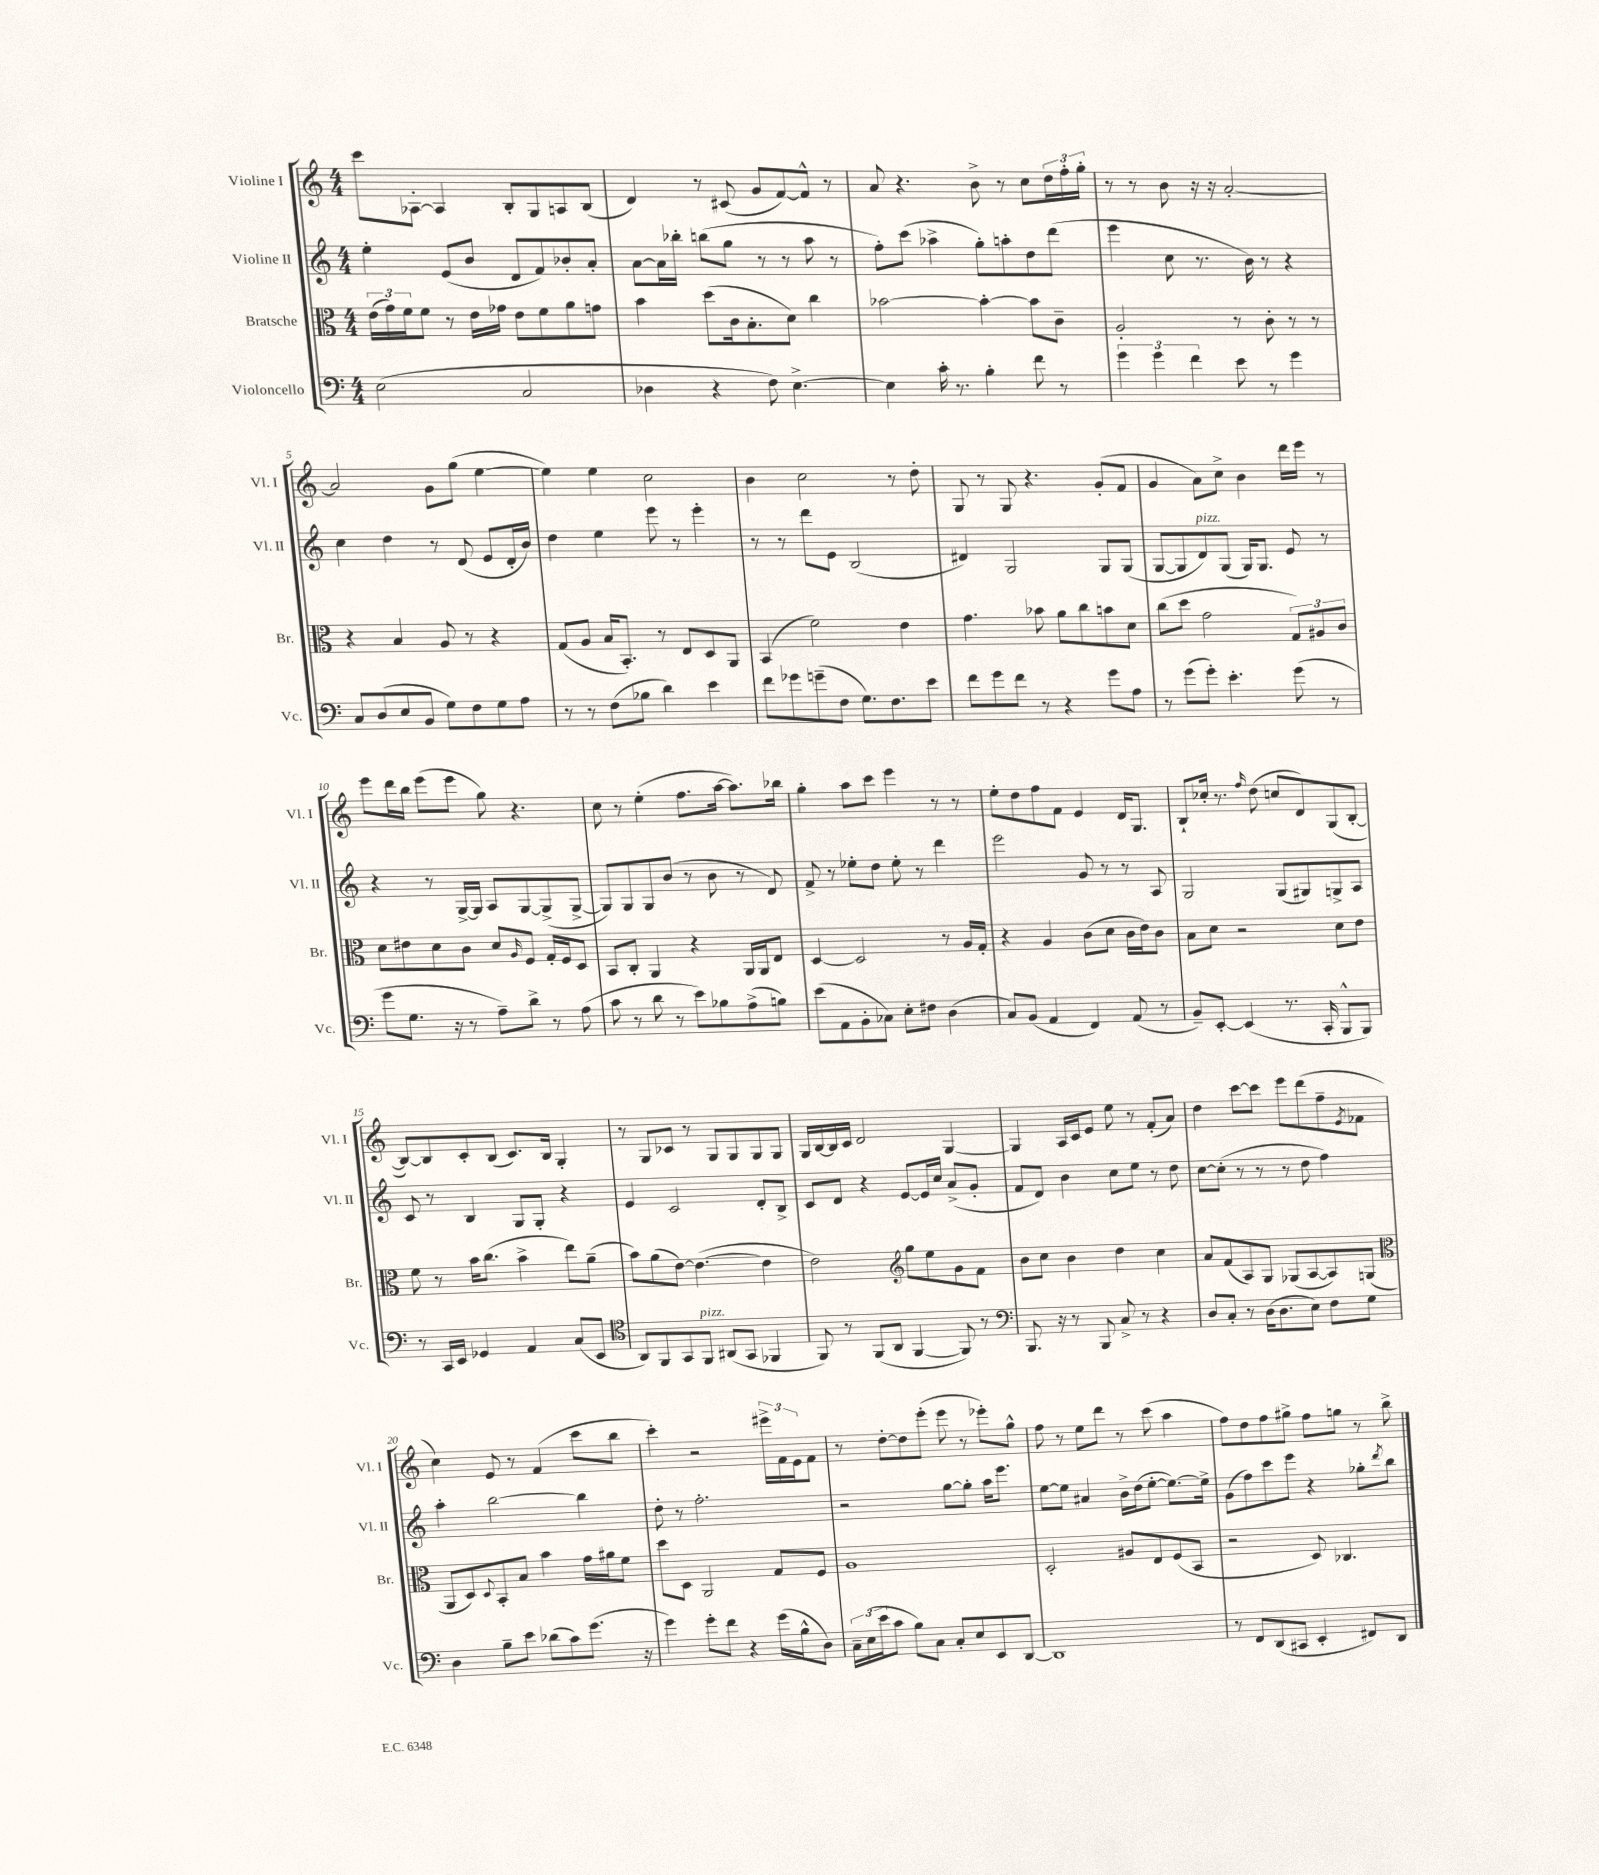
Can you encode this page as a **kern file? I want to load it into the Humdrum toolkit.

**kern	**kern	**kern	**kern
*staff4	*staff3	*staff2	*staff1
*clefF4	*clefC3	*clefG2	*clefG2
*k[]	*k[]	*k[]	*k[]
*M4/4	*M4/4	*M4/4	*M4/4
(2E	(24e	4ee'	8ccc
.	24g)	.	.
.	24f	.	.
.	8f	.	[8A-'
.	8r	(8e	4A-]
.	16e	8b	.
.	16g-	.	.
2C	8e	8d	8B'
.	8f	8f)	8G
.	8a	8b-'	8A
.	8g	8a'	(8B
=	=	=	=
4D-	4b	[8a	4d)
.	.	16a]	.
.	.	16bb-'	.
4r	(8dd	(8bb	8r
.	16c	8gg	(8c#
.	8.B'	.	.
8F)	.	8r	8g
[4.E^	8d)	8r	[8f)
.	4cc	8aa	8f^^]
.	.	8r	8r
=	=	=	=
4E]	[2b-	8ff')	8a
.	.	(8ccc	4.r
16c'	.	4aa-^	.
8.r	.	.	.
4B'	4b-'_	8gg')	8b^
.	.	8aa'	8r
8f	8b-]	8dd	8cc
8r	8c~	(8ddd	24dd
.	.	.	24ff'
.	.	.	24gg'
=	=	=	=
6g	2A'	4eee	8r
.	.	.	8r
6g	.	.	.
.	.	8cc	8b
6f	.	.	.
.	.	8.r	16r
.	.	.	16r
8e	8r	.	[2a'
.	.	16b)	.
8r	8c'	8r	.
4g	8r	4r	.
.	8r	.	.
=	=	=	=
8C	4r	4cc	2a]
(8D	.	.	.
8E	4B	4dd	.
8BB	.	.	.
8G)	8A	8r	8g
8F	8r	(8d	(8gg
8G	4r	8e	[4ee
8A	.	16d'	.
.	.	16b)	.
=	=	=	=
8r	(8G	4dd	4ee])
8r	8A	.	.
(8F	16B	4ee	4ee
.	8.BB')	.	.
8B-	.	.	.
4d)	8r	8eee	2cc
.	8E	8r	.
4e	8D	4eee'	.
.	8AA	.	.
=	=	=	=
8f	(4BB	8r	4b
8g-	.	8r	.
(8g~	2f)	8ddd	2cc
8F	.	8e	.
8.G)	.	(2B	.
8.F	.	.	.
.	4e	.	8r
8e	.	.	8dd'
=	=	=	=
8f	4.g	4d#)	8G
8g	.	.	8r
8f	.	2G	8G
8r	8b-	.	4.r
4r	8a	.	.
.	8cc	.	.
8g	8b	8G	(8g'
8A	8d	(8G	8f
=	=	=	=
8r	(8cc	[8G	4g
(8g	8dd	8G]	.
8g')	2g	8d)	8a)
4.e'	.	(8G	8cc^
.	.	16G)	4b
.	.	8.G	.
(8g	12G)	8e	16ddd
.	.	.	16eee
.	12A#	.	.
8r	.	8r	8r
.	12c	.	.
=	=	=	=
8g	8d	4r	8eee
8.G	8e#	.	16ddd
.	.	.	16bb
.	8d	8r	(8eee
16r	.	.	.
8r	8c	[16G^	8eee
.	.	16G]	.
8A~)	8d	8A	8gg)
.	16qqA	.	.
8d^	8F	[8G	4.r
8r	16G'	(8G^]	.
.	16F	.	.
(8A	8D	[8G^	.
=	=	=	=
8c	8BB	8G])	8cc
8r	8C'	8G	8r
8d	4AA	8G	(4ee'
8r	.	(8b	.
8e)	4r	8r	8.ff
8B-	.	8b	.
.	.	.	[16aa
(8A^	16AA	8r	8.aa])
.	16AA	.	.
8B)	8E	8d)	.
.	.	.	16bb-
=	=	=	=
(8e	[4D	8f^	4gg'
8AA	.	8r	.
8BB'	2D]	8ee-'	8aa
8C-)	.	8dd	8ccc
8E'	.	8ee-'	4eee
8F#	.	8r	.
(4D	8r	4ddd	8r
.	16A	.	8r
.	16G'	.	.
=	=	=	=
8C)	4r	2eee	8ee'
(8BB	.	.	8dd
4AA	4A	.	8ff
.	.	.	8f
4FF)	(8c	8g	4e
.	8d	8r	.
(8AA	16c	8r	16d
.	16e)	.	8.G
8r	8c	8A	.
=	=	=	=
8BB~)	8B	2G	8B`
[8EE'	8d	.	16cc-'
.	.	.	8.r
(4EE]	2r	.	.
.	.	.	16qqff
.	.	.	(8dd
8.r	.	(8G	8cc
.	.	8G#)	8d)
16CC'	.	.	.
8BBB^^	8d	8G^	(8G
8BBB)	8e	8A	[8B'
=	=	=	=
8r	8f	8c	8B_)
16CC	8r	8r	8B]
16EE	.	.	.
4GG-	16b	4B	8c'
.	(8.cc	.	.
.	.	.	(8B
4AA	4b^	8G	8.c)
.	.	8G'	.
.	.	.	16B
(8C	8ee)	4r	4G'
8EE	(8a~	.	.
=	=	=	=
*clefC4	*	*	*
8AA)	8b)	4e	8r
8FF	(8a	.	8G
8GG	[8e)	2c	8c-
8FF	(4.e_	.	8r
(8AA#	.	.	8G
8GG	.	.	8G
4FF-	4e]	8d'	8G
.	.	8B^	8G
=	=	=	=
8FF)	2e)	8c	16G
.	.	.	[16B
8r	.	8d	16B]
.	.	.	16c
(8FF	.	4r	2d
8AA	.	.	.
*	*clefG2	*	*
[4FF	8gg	[8e	.
.	8ee	16e]	.
.	.	16cc	.
8FF])	8g	(8a^	[4G
8r	8f	8g'	.
=	=	=	=
*clefF4	*	*	*
8.BBB	8b	8f	4G]
.	8cc	8d)	.
16r	.	.	.
8r	4b	4b	16A
.	.	.	16c
8BBB	.	.	8e
8C^	4dd	8cc	8ee
8r	.	8ee	8r
4r	4cc	8r	(8f'
.	.	8dd	8a)
=	=	=	=
8D	8a	[8cc	4dd
8C'	(8f	(8cc']	.
8r	8A)	8r	[8ccc
(16D	8G	8r	8ccc]
8.D	.	.	.
.	(8G-	8r	8eee
8E)	[8A	8dd	(8ddd
8F	8A])	4ff)	8ff~
.	.	.	8qe
8G	(8G	.	8f-
=	=	=	=
*	*clefC3	*	*
4D	8AA	4aa'	4cc)
.	8D)	.	.
.	8qqD	.	.
8B~	8BB'	[2bb	8e
8e	8B	.	8r
(8d-	4b	.	(4f
8c)	.	.	.
(8.g	16g	4bb]	8ccc
.	16a#	.	.
.	8f	.	8bb
16r	.	.	.
=	=	=	=
4g)	8dd	8dd'	4ccc')
.	8D	8r	.
8g'	2AA	2.ff'	2r
8f	.	.	.
4r	.	.	.
(16g	8G	.	24eee#^
.	.	.	24f
16B^^	.	.	.
.	.	.	24e
8D)	8F	.	8f
=	=	=	=
24C~	1A	2r	8r
(24E	.	.	.
24e	.	.	.
8c	.	.	[8dd'
8B)	.	.	8dd]
8C	.	.	(8eee'
8C'	.	[8gg	8eee
8E	.	8gg']	8r
8EE	.	16aa	8eee-')
.	.	8.eee	.
[8DD	.	.	8gg^^
=	=	=	=
1DD]	2D'	[8ee	8ff
.	.	8ee]	8r
.	.	4a#	8ee
.	.	.	8ddd
.	8A#	16b^	8r
.	.	(16dd	.
.	8E	[8ee'	(8ccc
.	(8F	8.ee_)	4aa
.	8BB	.	.
.	.	16ee^]	.
=	=	=	=
8r	2r	(8g	8ff)
8FF	.	8ff)	8dd
(8DD	.	8ccc	8ff
8CC#	.	8eee	8gg#^
4EE'	8D)	4r	8ff
.	4.C-	.	8gg
8FF#)	.	8gg-'	8r
.	.	8qddd	.
8DD	.	8bb	8bb^
==	==	==	==
*-	*-	*-	*-
